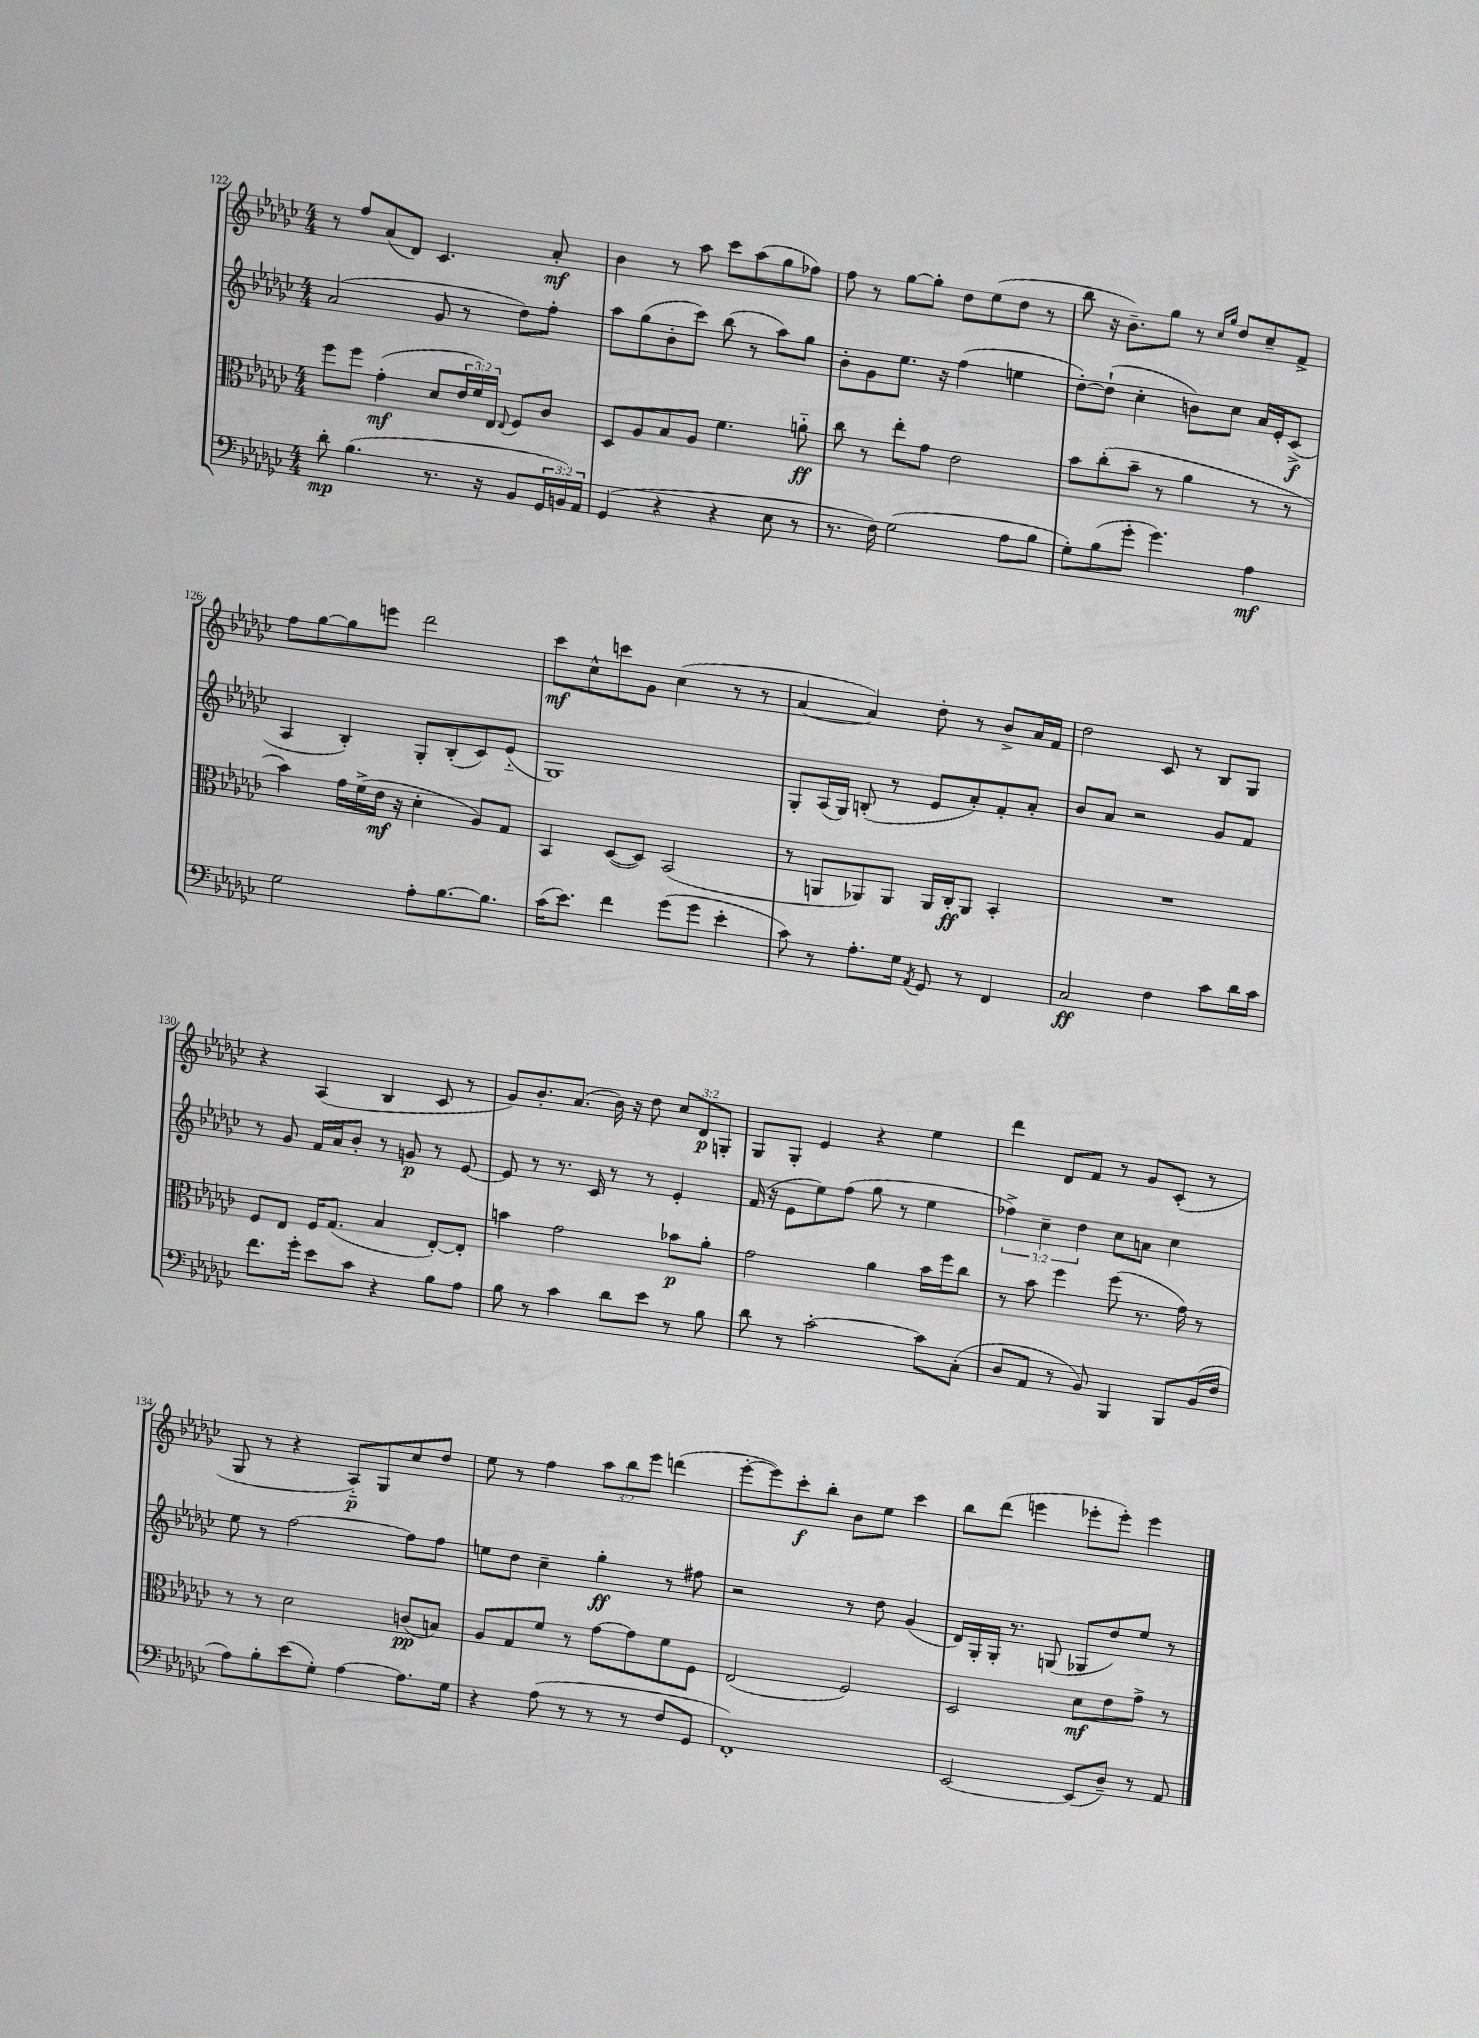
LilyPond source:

<<
\new StaffGroup <<
\new Staff = "s0" {
    \clef treble \key ges \major \numericTimeSignature \time 4/4 \override Staff.TupletNumber.text = #tuplet-number::calc-fraction-text
    r8 f''8 aes'8( des'8) ces'4. aes'8-.\mf |
    bes'4 r8 aes''8 ces'''8 aes''8( ges''8 fes''8) |
    f''8 r8 ges''8~ ges''8-. des''8 ees''8( des''8 r8 |
    bes''8 r16 bes'8.--) ges''8 r8 \grace { ces''16 ges''16 } des''8 ces''8-- f'8-> |
    f''8 ges''8~ ges''8 e'''8 des'''2 |
    ces'''8\mf ces''8-^ c'''8 ges'8 ces''4( r8 r8 |
    aes'4~ aes'4) des''8-. r8 bes'8-> aes'16 f'16 |
    des''2 ces'8 r8 bes8 ges8 |
    r4 aes4( bes4 ces'8 r8 |
    ges'8) bes'8.-. aes'8.( bes'16) r16 des''8 \tuplet 3/2 { ces''8 des'8\p g8-. } |
    ges8 ges8-. ees'4 r4 ees''4 |
    des'''4 des'8 f'8 r8 ges'8 ces'8-.( r8 |
    ges8 r8 r4 aes8-_\p) ges8 ces''8 des''8 |
    ees''8 r8 f''4 \tuplet 3/2 { aes''8 bes''8 ees'''8 } d'''4( |
    ees'''8~-. ees'''8) ces'''8-.\f bes''8-. bes'8 ees''8 ces'''4 |
    bes''8 des'''8( e'''4 ees'''8-. ees'''8-.) ees'''4 \bar "|." |
}
\new Staff = "s1" {
    \clef treble \key ges \major \numericTimeSignature \time 4/4 \override Staff.TupletNumber.text = #tuplet-number::calc-fraction-text
    aes'2( ges'8 r8 des''8) f''8-. |
    aes''8 ges''8( bes'8-. ces'''8) bes''8( r8 aes''8) ges''8 |
    bes'8-. ges'8 ees''8. r16 f''4( e''4 |
    des''8~-.) des''8-!( ces''4-. b'8) ces''8 aes'16 ees'16-. ces'8->\f( |
    aes4 bes4-.) ges8-. bes8-.( ces'8) ees'8-_( |
    ges1) |
    ges8-. aes16( ges16) b8-.( r8 ees'8 aes'8-.) f'8-. aes'8-. |
    bes'8 aes'8 r2 ges'8 f'8 |
    r8 ges'8 f'16 aes'16 bes'8-. r8 g'8\p r8 ees'8~ |
    ees'8 r8 r8. ces'16 r8 r8 ees'4-. |
    f'16( r16 ees'8 ees''8) f''8( ges''8 r8 ees''4 |
    \tuplet 3/2 { fes''4->) ces''4-- des''4 } ces''8 a'8 ces''4 |
    ees''8 r8 f''2~ f''8 f''8 |
    e''8 des''8 ces''4-- ges''4-.\ff r8 fis''8 |
    r2 r8 des''8 ges'4( |
    des'16) ges16-. ges16-. r8. g8( ges8 des''8) ees''8 r8 \bar "|." |
}
\new Staff = "s2" {
    \clef alto \key ges \major \numericTimeSignature \time 4/4 \override Staff.TupletNumber.text = #tuplet-number::calc-fraction-text
    f''8 f''8 ges'4-.\mf( des'8 \tuplet 3/2 { ees'16 f'16) ees16 } \appoggiatura { ees8 } f8 ces'8 |
    des8 aes8 bes8 aes8 f'4. a'8-_\ff |
    ces''8 r8 ees''8-. ges'8 ees'2 |
    bes'8 ces''8-.( bes'8-- r8 aes'4 r8 r8 |
    bes'4) ges'16 f'16->( ees'16\mf r16 des'4-. aes8) ges8 |
    bes,4 des8~( des8) bes,2( |
    r8 a,8 aes,8) aes,8 aes,16 ces16-.\ff aes,8 bes,4-. |
    R1 |
    f8 ees8 f16 ges8.( bes4 ees8~-.) ees8-. |
    b'4 ges'2 bes'8\p aes'8-. |
    ges'2 aes'4 bes'16 f''16 ces''8 |
    r8 bes'8 f''4 f''8( r8. ges'16) r8 |
    r8 r8 des'2 c'8\pp( b8) |
    aes8 ges8 f'8 r8 ges'8~ ges'8 f'8 f8 |
    ees2( f2) |
    des2 des'8\mf ees'8 ges'8-> r8 \bar "|." |
}
\new Staff = "s3" {
    \clef bass \key ges \major \numericTimeSignature \time 4/4 \override Staff.TupletNumber.text = #tuplet-number::calc-fraction-text
    des'8-.\mp bes4.( r8. r16 bes,8 \tuplet 3/2 { ges,16 b,16) aes,16 } |
    ges,4( r4 r4 ees8 r8 |
    r8. f16) ges2( aes8 bes8 |
    ges8-.) bes8( ges'8-. ges'4.) aes4\mf |
    ges2 aes8-. bes8.~ bes8. |
    ces'16( ees'8.) f'4 ges'8( ges'8 ees'4-. |
    ces'8) r8 aes8.-. ges16 \acciaccatura { aes,8 } ges,8 r8 f,4 |
    ces2\ff f4 ces'8 des'16 ces'16 |
    f'8. ges'16-. ees'8 ces'8 r4 bes8 aes8 |
    bes8 r8 ces'4 des'8 ees'8 r8 bes8 |
    des'8 r8 ces'2~-. ces'8 ces8-.( |
    des8 aes,8 r8 bes,8) bes,,4 bes,,8 bes,16( f16 |
    aes8) bes8-. ees'8( ges8-.) aes4~ aes8. ges16 |
    r4 aes8( r8 r8 r8 f8 ges,8 |
    f,1-.) |
    ees,2~ ees,8( des8--) r8 aes,8 \bar "|." |
}
>>
>>
\layout { \context { \Score currentBarNumber = #122 } }
